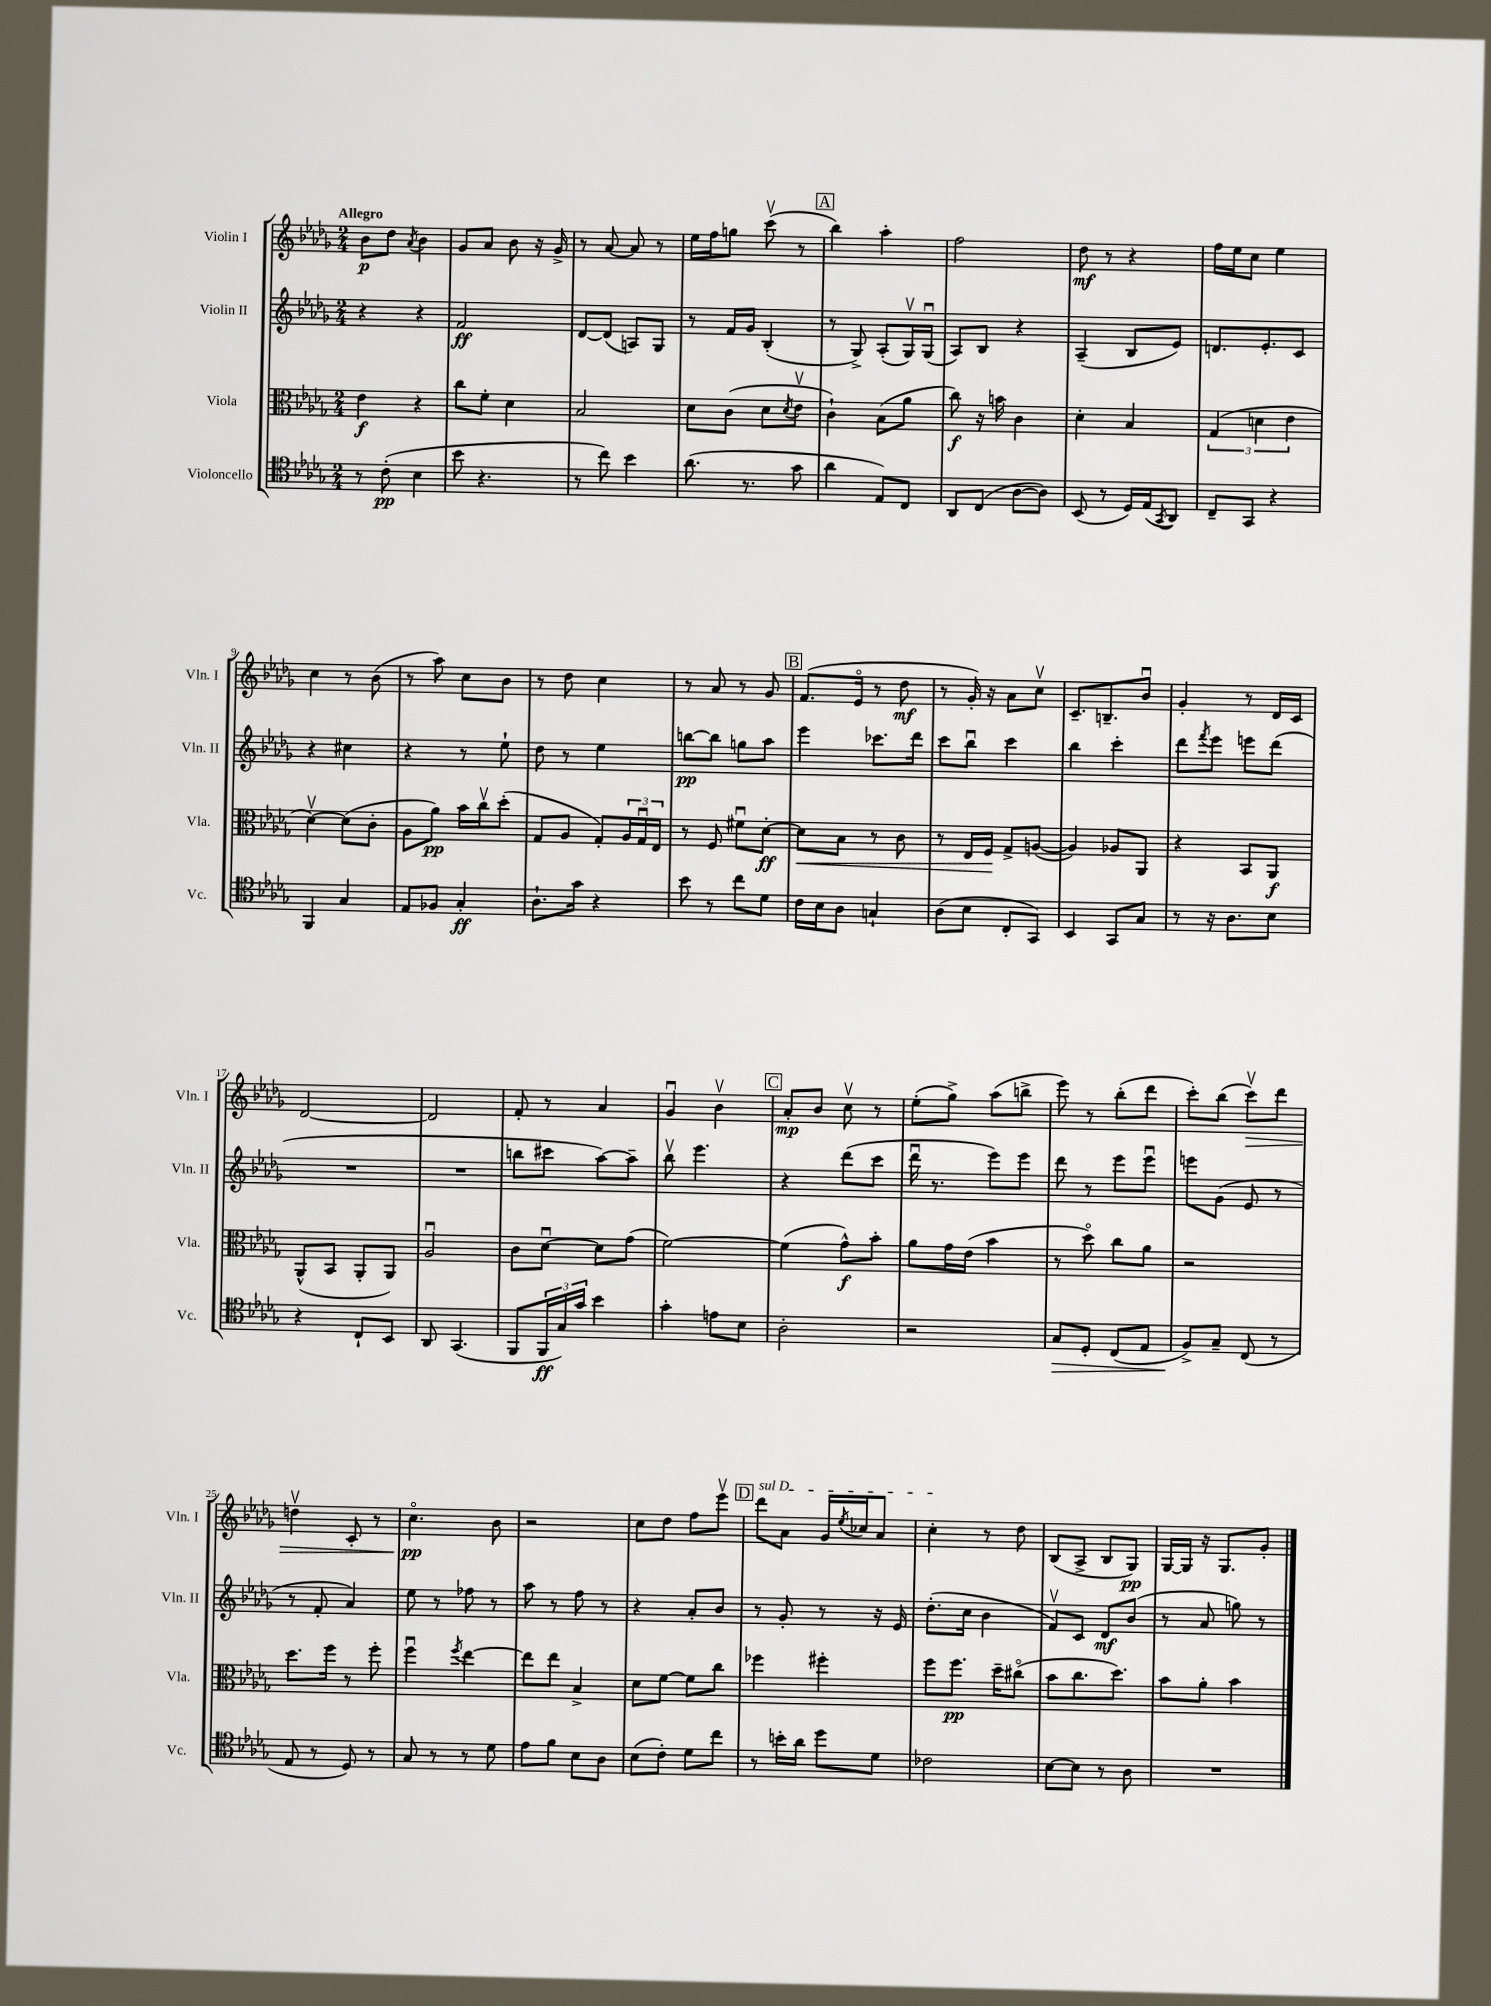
<<
\new StaffGroup <<
\new Staff = "s0" \with { instrumentName = "Violin I" shortInstrumentName = "Vln. I" } {
    \clef treble \key des \major \numericTimeSignature \time 2/4 \tempo "Allegro"
    bes'8\p des''8 \acciaccatura { aes'8 } bes'4 |
    ges'8 aes'8 bes'8 r16 ges'16-> |
    r8 aes'8~ aes'8 r8 |
    ees''16 f''16 g''8 c'''8\upbow( r8 |
    \mark \markup { \box "A" } bes''4) aes''4-. |
    f''2 |
    des''8\mf r8 r4 |
    f''16 ees''16 c''8 ees''4 |
    c''4 r8 bes'8( |
    r8 aes''8) c''8 bes'8 |
    r8 des''8 c''4 |
    r8 aes'8 r8 ges'8 |
    \mark \markup { \box "B" } f'8.( ees'16\flageolet r8 des''8\mf |
    r8 ges'16-.) r16 aes'8 c''8\upbow |
    c'8.-- b8.-- bes'8\downbow |
    ges'4-. r8 des'16 c'16 |
    des'2~ |
    des'2 |
    f'8-. r8 aes'4 |
    ges'4\downbow bes'4\upbow |
    \mark \markup { \box "C" } aes'8-.\mp bes'8 c''8\upbow r8 |
    ees''8-.( ges''8->) aes''8( b''8-> |
    ees'''8) r8 bes''8-.( des'''8 |
    c'''8-.) bes''8( c'''8\upbow\>) des'''8 |
    d''4\upbow c'8-. r8 |
    c''4.\flageolet\pp\! bes'8 |
    r2 |
    c''8 des''8 f''8 ees'''8\upbow |
    \mark \markup { \box "D" } \once \override TextSpanner.bound-details.left.text = \markup { \italic "sul D" } des'''8\startTextSpan aes'8 ges'16 \acciaccatura { ees''8 } ces''16 aes'8 |
    c''4-.\stopTextSpan r8 des''8 |
    bes8( aes8-> bes8 ges8\pp) |
    ges16~ ges16 r16 ges8. ges'8-. \bar "|." |
}
\new Staff = "s1" \with { instrumentName = "Violin II" shortInstrumentName = "Vln. II" } {
    \clef treble \key des \major \numericTimeSignature \time 2/4
    r4 r4 |
    f'2\ff |
    des'8~ des'8( a8) ges8 |
    r8 f'16 ges'16 bes4-.( |
    \mark \markup { \box "A" } r8 ges8->) aes8-.( ges16\upbow) ges16\downbow( |
    aes8) bes8 r4 |
    aes4--( bes8 ees'8) |
    d'8. ees'8.-. c'8 |
    r4 cis''4 |
    r4 r8 ees''8-! |
    des''8 r8 ees''4 |
    b''8~\pp b''8 g''8 aes''8 |
    \mark \markup { \box "B" } ees'''4 ces'''8. des'''16 |
    c'''8 bes''8\downbow c'''4 |
    bes''4 c'''4-. |
    des'''8 \acciaccatura { f'''8 } ees'''8 e'''8 des'''8( |
    R2 |
    R2 |
    b''8 cis'''8 aes''8~) aes''8-- |
    bes''8\upbow ees'''4. |
    \mark \markup { \box "C" } r4 des'''8( c'''8 |
    des'''16\downbow r8. ees'''8) ees'''8 |
    des'''8 r8 ees'''8 ees'''8\downbow |
    e'''8 ges'8( ees'8 r8 |
    r8 f'8-. aes'4) |
    ees''8 r8 fes''8 r8 |
    aes''8 r8 f''8 r8 |
    r4 aes'8-. bes'8 |
    \mark \markup { \box "D" } r8 ges'8-. r8 r16 ees'16 |
    des''8.-.( c''16 bes'4 |
    f'8\upbow) c'8 des'8\mf bes'8( |
    r8 aes'8 g''8) r8 \bar "|." |
}
\new Staff = "s2" \with { instrumentName = "Viola" shortInstrumentName = "Vla." } {
    \clef alto \key des \major \numericTimeSignature \time 2/4
    ees'4\f r4 |
    c''8 f'8-. des'4 |
    bes2 |
    des'8 c'8( des'8 \acciaccatura { des'8 } ees'8\upbow |
    \mark \markup { \box "A" } c'4-!) bes8( aes'8 |
    c''8\f) r16 b'16 c'4 |
    des'4-. bes4 |
    \tuplet 3/2 { ges4( d'4 ees'4 } |
    des'4~\upbow) des'8( c'8-. |
    aes8 aes'8\pp) bes'16 c''16\upbow des''8-.( |
    ges8 aes8 ges8-.) \tuplet 3/2 { aes16 ges16\downbow ees16 } |
    r8 f8 fis'8\downbow des'8~-.\ff |
    \mark \markup { \box "B" } des'8\< bes8 r8 c'8 |
    r8 ees16 f16\! ges8-> a8~( |
    a4) aes8 aes,8 |
    r4 bes,8 aes,8\f |
    aes,8-^( bes,8 aes,8-. aes,8) |
    aes2\downbow |
    c'8 des'8~\downbow des'8 ges'8( |
    f'2~) |
    \mark \markup { \box "C" } f'4( ges'8-^\f) bes'8-. |
    aes'8 ges'16 ees'16( bes'4 |
    r8 des''8\flageolet) c''8 aes'8 |
    r2 |
    des''8. f''16 r8 f''8-. |
    f''4\downbow \acciaccatura { f''8 } ees''4~ |
    ees''8 ees''8 bes4-> |
    des'8 f'8~ f'8 c''8 |
    \mark \markup { \box "D" } fes''4 fis''4-. |
    f''8 f''8.\pp des''16-- cis''8\flageolet( |
    bes'8 c''8. des''8.) |
    bes'8 aes'8-. bes'4 \bar "|." |
}
\new Staff = "s3" \with { instrumentName = "Violoncello" shortInstrumentName = "Vc." } {
    \clef tenor \key des \major \numericTimeSignature \time 2/4
    r8 c'8-.\pp( bes4 |
    bes'8 r4. |
    r8 c''8) bes'4 |
    aes'8.( r8. ges'8 |
    \mark \markup { \box "A" } aes'4 ees8) c8 |
    aes,8 c8( aes8~ aes8) |
    bes,8( r8 des16) ees16( \acciaccatura { ges,8 } aes,8) |
    c8-- ges,8 r4 |
    f,4 ges4 |
    ees8 fes8 ges4-.\ff |
    aes8.-! ges'16 r4 |
    bes'8 r8 c''8 des'8 |
    \mark \markup { \box "B" } c'16 bes16 aes8 g4-! |
    aes8( bes8 c8-. ges,8) |
    bes,4 ges,8 ges8 |
    r8 r16 aes8. bes8 |
    r4 c8-! bes,8 |
    aes,8 ges,4.( |
    f,8 \tuplet 3/2 { f,16\ff ges16) ges'16 } bes'4 |
    ges'4-. e'8 bes8 |
    \mark \markup { \box "C" } aes2-. |
    r2 |
    ges8\> des8-. c8( ees8 |
    f8->\!) ges8-- c8( r8 |
    ees8 r8 des8) r8 |
    ges8 r8 r8 des'8 |
    ees'8 f'8 bes8 aes8 |
    bes8( c'8-.) des'8 c''8 |
    \mark \markup { \box "D" } r8 b'16-. aes'16 des''8 des'8 |
    ces'2 |
    bes8~ bes8 r8 aes8 |
    R2 \bar "|." |
}
>>
>>
